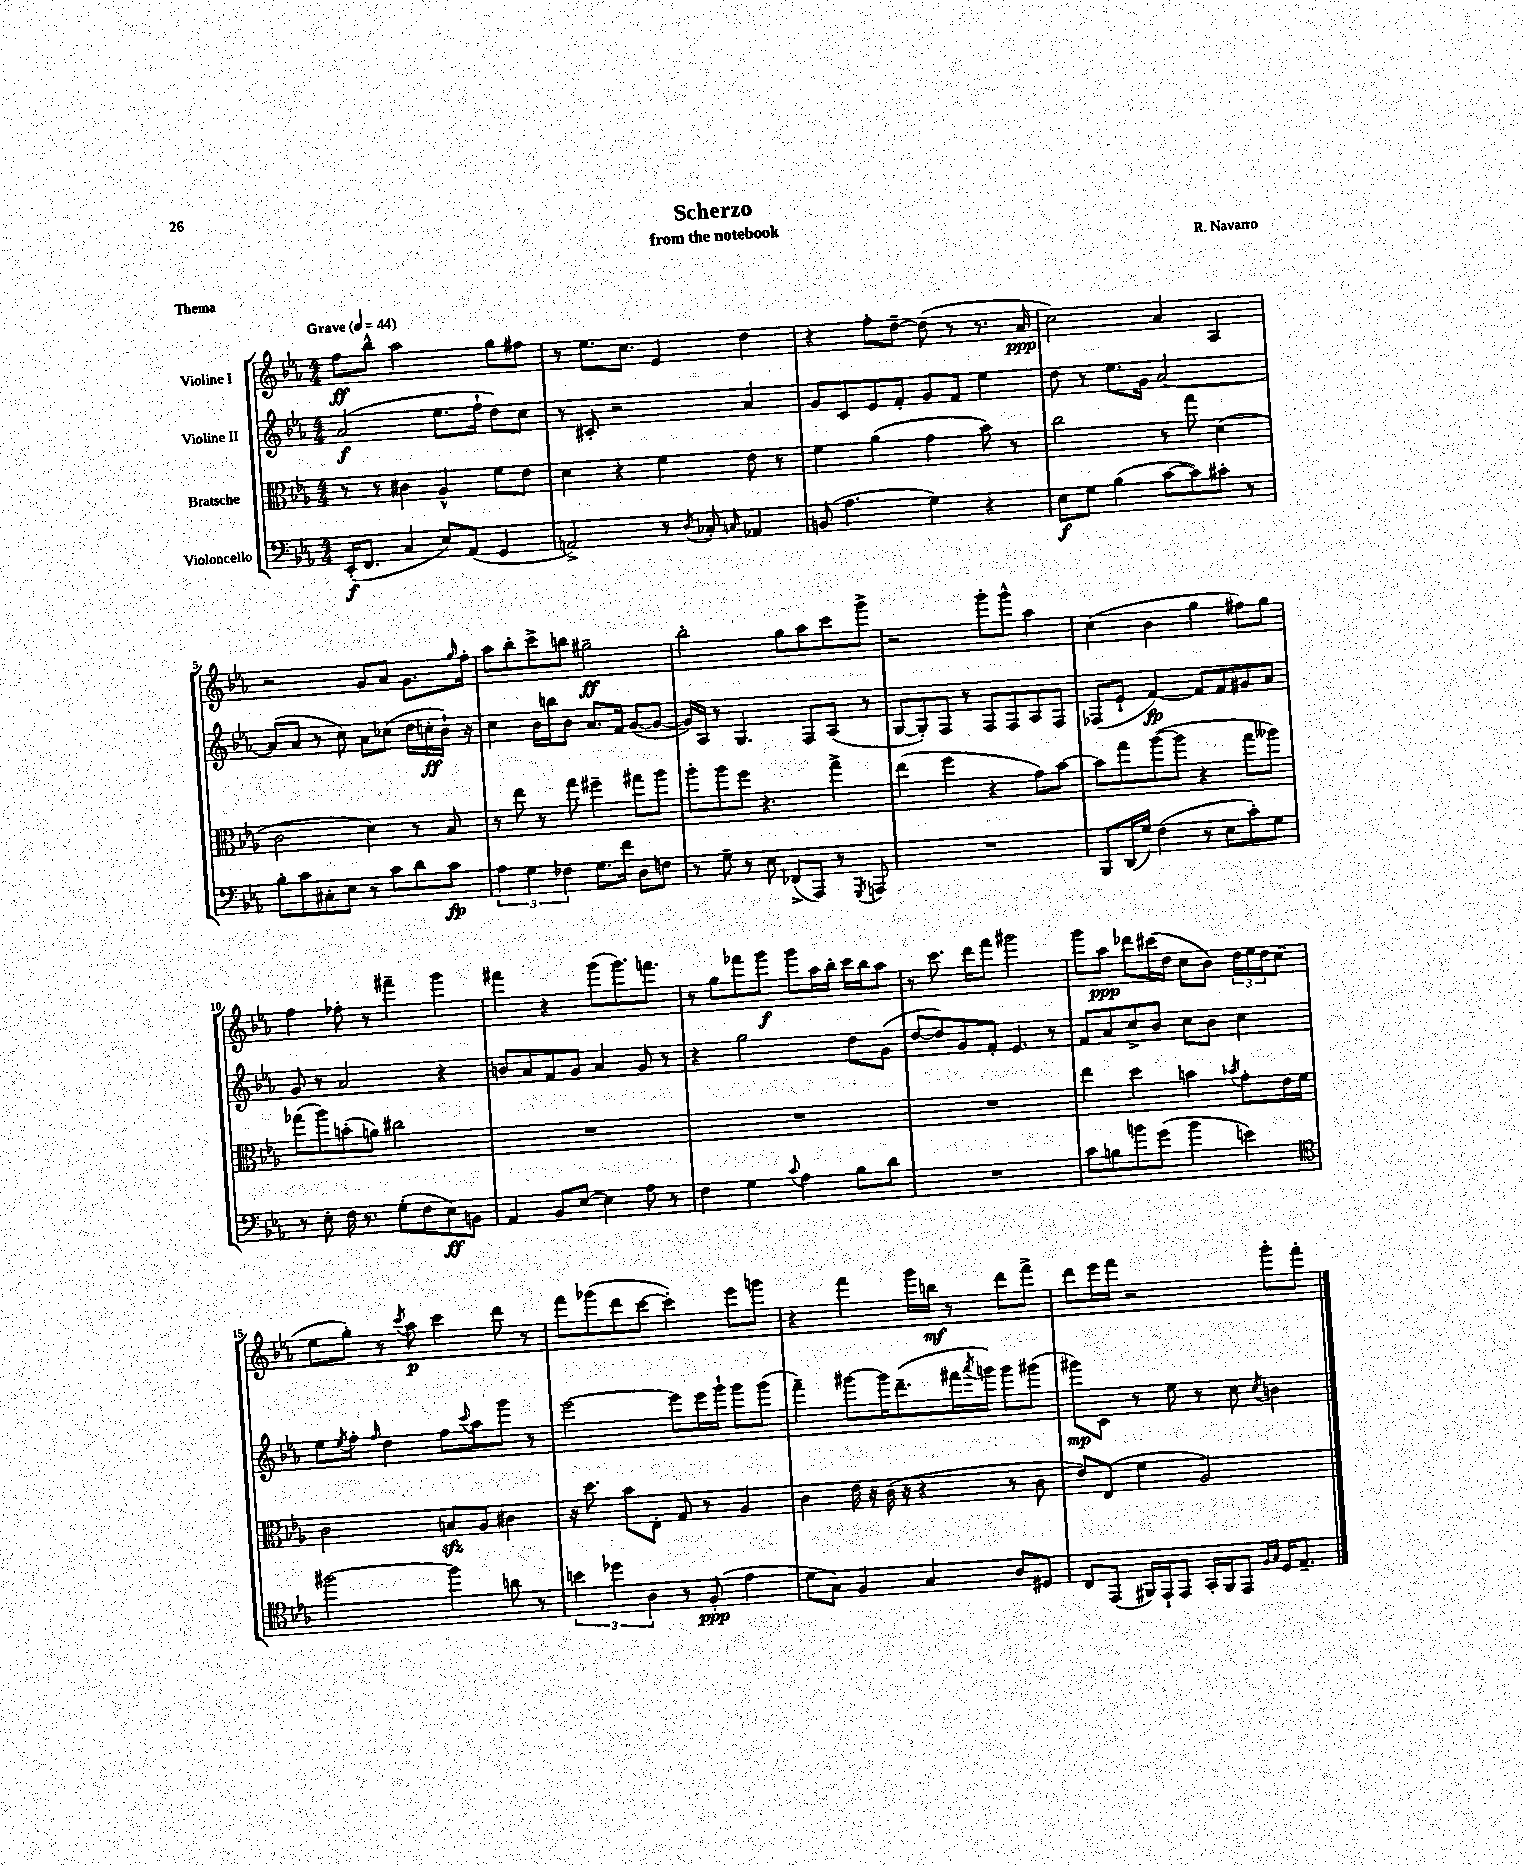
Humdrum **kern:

**kern	**dynam	**kern	**kern	**dynam	**kern	**dynam
*part4	*part4	*part3	*part2	*part2	*part1	*part1
*staff4	*staff4	*staff3	*staff2	*staff2	*staff1	*staff1
*I"Violoncello	*	*I"Bratsche	*I"Violine II	*	*I"Violine I	*
*clefF4	*	*clefC3	*clefG2	*	*clefG2	*
*k[b-e-a-]	*	*k[b-e-a-]	*k[b-e-a-]	*	*k[b-e-a-]	*
*M4/4	*	*M4/4	*M4/4	*	*M4/4	*
*MM44	*	*MM44	*MM44	*	*MM44	*
=1	=1	=1	=1	=1	=1	=1
!	!	!	!	!	!LO:TX:a:B:t=Grave	!
(16EE-'/KL	f	8r	(2a-/	f	8ff\L	ff
8.FF/J	.	.	.	.	.	.
.	.	8r	.	.	8bb-^^\J	.
4C/	.	4c#X\	.	.	2aa-\	.
8E-/L)	.	4A-^^/	8.ee-\L	.	.	.
(8AA-/J	.	.	.	.	.	.
.	.	.	16ff`\Jk	.	.	.
4GG/	.	8f\L	8dd\L)	.	8gg\L	.
.	.	8e-\J	8cc\J	.	8ff#X\J	.
=2	=2	=2	=2	=2	=2	=2
2AAn^/)	.	4d\	8r	.	8r	.
.	.	.	8c#X'/	.	8.ee-\L	.
.	.	4r	2r	.	.	.
.	.	.	.	.	8.cc\J	.
8r	.	4f\	.	.	4e-/	.
8qD/	.	.	.	.	.	.
8C-X'/	.	.	.	.	.	.
16qqCn/	.	.	.	.	.	.
4AA-X/	.	8e-\	4a-/	.	4dd\	.
.	.	8r	.	.	.	.
=3	=3	=3	=3	=3	=3	=3
(8BBn/	.	4f\	8g/L	.	4r	.
4.A-\	.	.	8c/	.	.	.
.	.	(4a-\	8e-/	.	8ff'\L	.
.	.	.	8f'/J	.	[8dd~\J	.
4G\)	.	4g\	8g/L	.	(8dd\]	.
.	.	.	8f/J	.	8r	.
4r	.	8b-\)	4ee-\	.	8.r	.
.	.	8r	.	.	.	.
.	.	.	.	.	16a-/	ppp
=4	=4	=4	=4	=4	=4	=4
8E-\L	f	2cc\	8dd\	.	2cc\)	.
8G\J	.	.	8r	.	.	.
(4B-\	.	.	8.ee-\L	.	.	.
.	.	.	16g\Jk	.	.	.
[8c\L	.	8r	[2a-/	.	4a-/	.
8c\])	.	8gg\	.	.	.	.
8c#X'\J	.	(4d\	.	.	4A-/	.
8r	.	.	.	.	.	.
!!LO:LB:g=z
=5	=5	=5	=5	=5	=5	=5
8B-'\L	.	2c\	(8a-/L]	.	2r	.
8c\	.	.	8a-/J	.	.	.
8C#X'\	.	.	8r	.	.	.
8E-\J	.	.	8cc\)	.	.	.
8r	.	4d\)	8a-\L	.	8g/L	.
8c\L	.	.	(8cc-X\J	.	8a-/J	.
8d\	.	8r	16dd\LL	.	8.g\L	.
.	.	.	16ccn'\	ff	.	.
8c\J	fp	8B-/	16b-`\JJ)	.	.	.
.	.	.	.	.	16qqgg/	.
.	.	.	16r	.	16ff'\Jk	.
=6	=6	=6	=6	=6	=6	=6
6A-\	.	8r	4cc\	.	8aa-\L	.
.	.	8ee-\	.	.	8bb-'\	.
6G\	.	.	.	.	.	.
.	.	8r	16b-\LL	.	8ccc^\	.
.	.	.	16bbn\J	.	.	.
6F-X\	.	.	.	.	.	.
.	.	8gg\	8b-\J	.	8bbn\J	.
8.G\L	.	4ff#X~\	8.a-/L	.	2gg#X~\	ff
16f\Jk	.	.	16f/Jk	.	.	.
8D\L	.	8gg#X\L	([8g/L	.	.	.
8Fn\J	.	8aa-\J	8g/J_	.	.	.
=7	=7	=7	=7	=7	=7	=7
8r	.	8aa-'\L	16g/LL])	.	2bb-'\	.
.	.	.	16A-/JJ	.	.	.
8G~\	.	8aa-\	8r	.	.	.
8r	.	8ff\J	4.G/	.	.	.
8E-\	.	4.r	.	.	.	.
(8FF-X^/L	.	.	.	.	8gg\L	.
8AAA-/J)	.	.	8F/L	.	8aa-\	.
8r	.	4gg^\	(8A-/J	.	8ccc\	.
8qGGG/	.	.	.	.	.	.
8AAAn/	.	.	8r	.	8ggg^\J	.
=8	=8	=8	=8	=8	=8	=8
1r	.	(4ee-\	[8G/L	.	2r	.
.	.	.	8G'/])	.	.	.
.	.	4ff\	8F/J	.	.	.
.	.	.	8r	.	.	.
.	.	4r	8F/L	.	8ggg'\L	.
.	.	.	8F/	.	8ggg^^\J	.
.	.	8g\L)	8A-/	.	4aa-\	.
.	.	[8b-\J	8F/J	.	.	.
=9	=9	=9	=9	=9	=9	=9
8BBB-/L	.	8b-\L]	(8F-X/L	.	(4cc\	.
(16DD/L	.	8gg\	8e-`/J	.	.	.
16G/JJ)	.	.	.	.	.	.
(4F\	.	([8aa-\	[4f/)	fp	4b-\	.
.	.	8aa-\J]	.	.	.	.
8r	.	4r	8f/L]	.	4gg\	.
8E-\L	.	.	8f/	.	.	.
8c'\)	.	8gg\L	8g#X/	.	8ff#X\L)	.
8G\J	.	8aa--X\J)	8a-/J	.	8gg\J	.
!!LO:LB:g=z
=10	=10	=10	=10	=10	=10	=10
8r	.	(8gg-X\L	8g/	.	4ff\	.
8E-'\	.	8aa-\)	8r	.	.	.
16F\	.	(8bn'\	2a-/	.	8ff-X'\	.
8.r	.	.	.	.	.	.
.	.	8an\J)	.	.	8r	.
(8G'\L	.	2cc#X\	.	.	4fff#X~\	.
8F\	.	.	.	.	.	.
8E-\)	ff	.	4r	.	4ggg\	.
8BBn\J	.	.	.	.	.	.
=11	=11	=11	=11	=11	=11	=11
4AA-/	.	1r	8bn/L	.	4fff#X\	.
.	.	.	8a-/	.	.	.
8BB-/L	.	.	8f/	.	4r	.
[8E-/J	.	.	8g/J	.	.	.
4E-\]	.	.	4a-/	.	(8ggg\L	.
.	.	.	.	.	8.ggg\)	.
8A-\	.	.	8g/	.	.	.
.	.	.	.	.	8.fffn\J	.
8r	.	.	8r	.	.	.
=12	=12	=12	=12	=12	=12	=12
4F\	.	1r	4r	.	8r	.
.	.	.	.	.	8gg\L	.
4G\	.	.	2gg\	.	8fff-X\	.
.	.	.	.	.	8ggg\J	f
8qqc/	.	.	.	.	.	.
4A-\	.	.	.	.	8ggg\L	.
.	.	.	.	.	16aa-\L	.
.	.	.	.	.	16bb-'\JJ	.
8B-\L	.	.	8dd\L	.	16ccc\LL	.
.	.	.	.	.	16bb-\J	.
8d\J	.	.	(8g\J	.	8aa-\J	.
=13	=13	=13	=13	=13	=13	=13
1r	.	1r	[8dd/L	.	8r	.
.	.	.	8dd/])	.	8.ccc\	.
.	.	.	8g/	.	.	.
.	.	.	.	.	16ddd\KL	.
.	.	.	8f'/J	.	8fff\J	.
.	.	.	4.e-/	.	2ggg#X\	.
.	.	.	8r	.	.	.
=14	=14	=14	=14	=14	=14	=14
8c\L	.	4ee-\	8f/L	.	8ggg\L	.
8Bn\	.	.	8a-/	.	8aa-\J	ppp
8bn\	.	4dd\	8cc^/	.	8ddd-X\L	.
(8g\J	.	.	8b-/J	.	(16ccc#X\L	.
.	.	.	.	.	16dd\JJ	.
4b\	.	4bn\	8cc\L	.	8cc\L	.
.	.	.	8b-\J	.	8b-\J)	.
.	.	8qb-X/	.	.	.	.
4en\)	.	8g'\L	4cc\	.	24dd\LL	.
.	.	.	.	.	24ee-\	.
.	.	.	.	.	24dd\J	.
.	.	16e-\L	.	.	(8cc\J	.
.	.	16f\JJ	.	.	.	.
!!LO:LB:g=z
=15	=15	=15	=15	=15	=15	=15
*clefC4	*	*	*	*	*	*
[2ff#X\	.	2c\	8ee-\L	.	8ee-\L	.
.	.	.	8qee-/	.	.	.
.	.	.	8ff'\J	.	8gg'\J)	.
.	.	.	16qqff/	.	.	.
.	.	.	4dd\	.	8r	.
.	.	.	.	.	8qccc/	.
.	.	.	.	.	8aa-\	p
4ff#\]	.	8Bnzz/L	8ff\L	.	4ccc\	.
.	.	.	8qqccc/	.	.	.
.	.	8A-/J	8aa-\	.	.	.
8an\	.	4c#X\	8ggg\J	.	8ddd\	.
8r	.	.	8r	.	8r	.
=16	=16	=16	=16	=16	=16	=16
6bn\	.	16r	[2eee-\	.	8fff\L	.
.	.	8.dd\	.	.	.	.
.	.	.	.	.	(8ggg-X\	.
6dd-X\	.	.	.	.	.	.
.	.	8b-\L	.	.	8ddd\	.
6A-\	.	.	.	.	.	.
.	.	8E-'\J	.	.	[8ccc\J	.
8r	.	8G/	8eee-\L]	.	4ccc'\])	.
(8F'/	ppp	8r	16eee-\L	.	.	.
.	.	.	16ggg`\JJ	.	.	.
4e-\	.	4A-/	8ggg\L	.	8eee-\L	.
.	.	.	(8ggg\J	.	8gggn\J	.
=17	=17	=17	=17	=17	=17	=17
8d\L	.	4c\	4fff~\)	.	4r	.
8G\J)	.	.	.	.	.	.
4F/	.	16e-\	[8ggg#X\L	.	4fff\	.
.	.	16r	.	.	.	.
.	.	(16c\	16ggg#\K]	.	.	.
.	.	16r	(8.ddd~\	.	.	.
4G/	.	4r	.	.	16ggg\LL	.
.	.	.	.	.	16bbn\JJ	mf
.	.	.	16fff#X\L	.	8r	.
.	.	.	8qaaa-/	.	.	.
.	.	.	16gggn\JJ)	.	.	.
8A-/L	.	8r	8ggg\L	.	8ddd\L	.
8D#X/J	.	8c\	(8ggg#X\J	.	8fff^\J	.
=18	=18	=18	=18	=18	=18	=18
8C/L	.	8e-/L)	8ggg#X\L)	mp	8ddd\L	.
(8EE-/J	.	(8E-/J	8c\J	.	16eee-\L	.
.	.	.	.	.	16fff\JJ	.
16FF#X/LL)	.	4f\	8r	.	2r	.
16EE-`/J	.	.	.	.	.	.
8EE-/J	.	.	8ee-\	.	.	.
16GG'/LL	.	2A-/)	8r	.	.	.
16FF#/J	.	.	.	.	.	.
8EE-/J	.	.	8cc\	.	.	.
16qqF/LL	.	.	.	.	.	.
16qqG/JJ	.	.	8qcc/	.	.	.
16D/KL	.	.	4bn\	.	8ggg'\L	.
8.E-~/J	.	.	.	.	.	.
.	.	.	.	.	8fff'\J	.
==	==	==	==	==	==	==
*-	*-	*-	*-	*-	*-	*-
